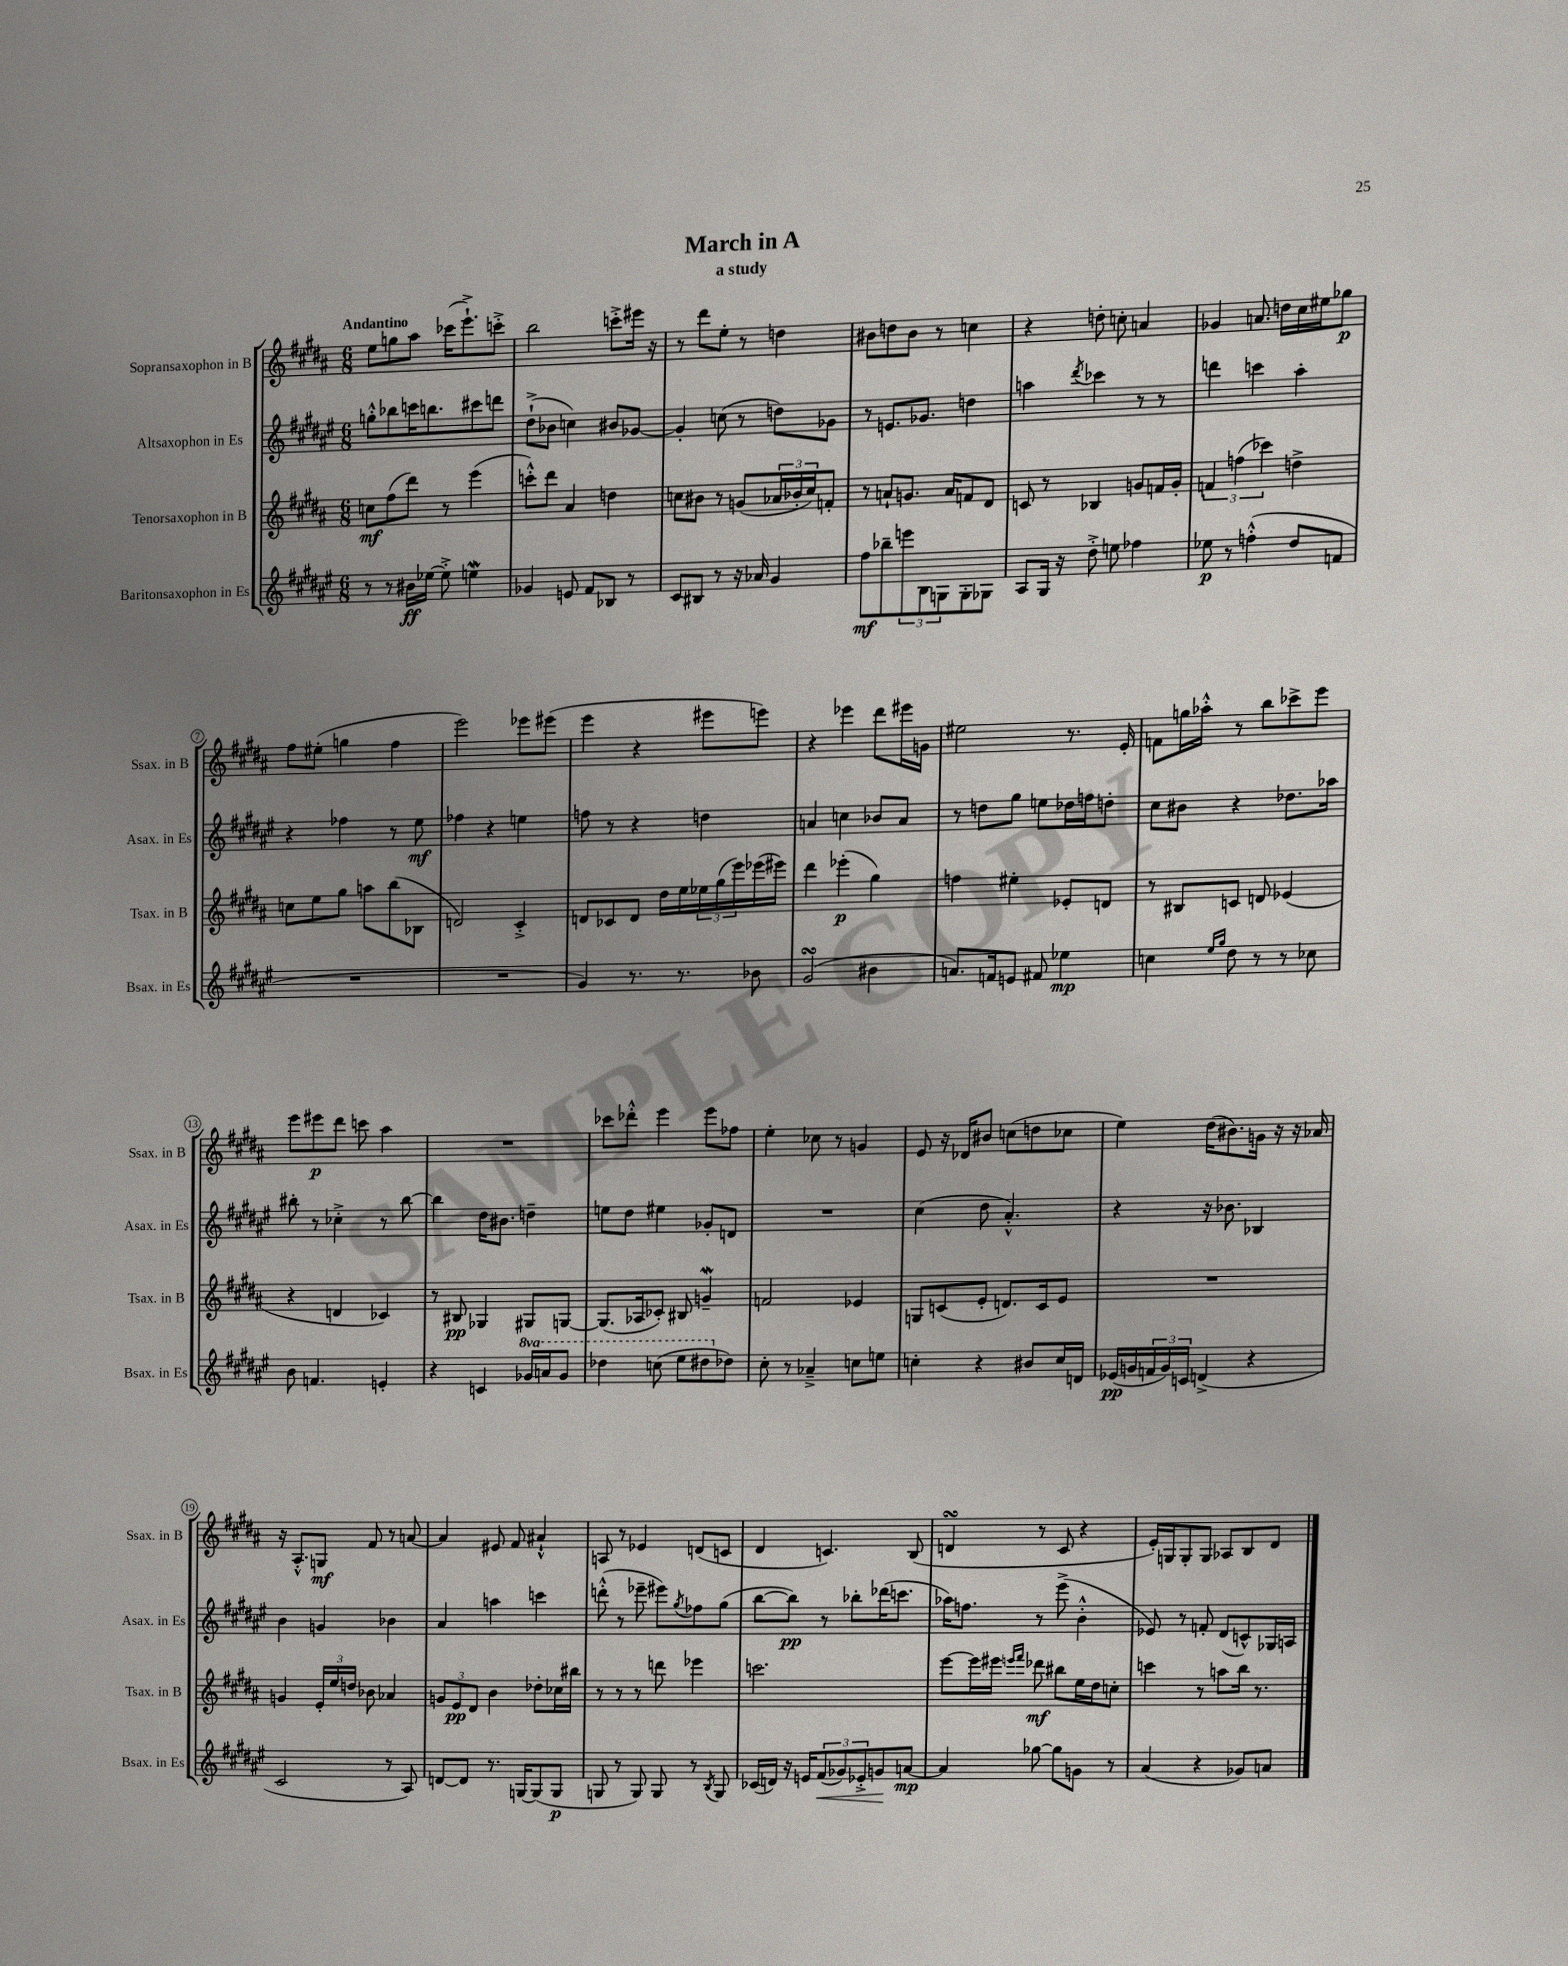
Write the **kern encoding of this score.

**kern	**dynam	**kern	**dynam	**kern	**dynam	**kern	**dynam
*part4	*part4	*part3	*part3	*part2	*part2	*part1	*part1
*staff4	*staff4	*staff3	*staff3	*staff2	*staff2	*staff1	*staff1
*I"Baritonsaxophon in Es	*	*I"Tenorsaxophon in B	*	*I"Altsaxophon in Es	*	*I"Sopransaxophon in B	*
*I'Bsax. in Es	*	*I'Tsax. in B	*	*I'Asax. in Es	*	*I'Ssax. in B	*
*clefG2	*	*clefG2	*	*clefG2	*	*clefG2	*
*k[f#c#g#d#a#e#]	*	*k[f#c#g#d#a#]	*	*k[f#c#g#d#a#e#]	*	*k[f#c#g#d#a#]	*
*M6/8	*	*M6/8	*	*M6/8	*	*M6/8	*
=1	=1	=1	=1	=1	=1	=1	=1
!	!	!	!	!	!	!LO:TX:a:B:t=Andantino	!
8r	.	8ccn\L	mf	8ggn'^^\L	.	8ee\L	.
8r	.	(8ff#\	.	8bb-X\	.	8ggn\	.
16b#X\LL	ff	8ddd#\J)	.	16cccn\K	.	8aa#\J	.
[16ee-X\JJ	.	.	.	8.bbn\	.	.	.
8ee-'^\]	.	8r	.	.	.	(16ccc-X\KL	.
.	.	.	.	.	.	8.eee`^\)	.
4eenw\	.	(4eee\	.	8ccc#X\	.	.	.
.	.	.	.	8dddn\J	.	8cccn'^\J	.
=2	=2	=2	=2	=2	=2	=2	=2
4g-X/	.	8cccn'^^\L)	.	(8dd#`^\L	.	2bb\	.
.	.	8ddd#\J	.	8b-X\J	.	.	.
8en/	.	4a#/	.	4ccn\)	.	.	.
8f#/L	.	.	.	.	.	.	.
8B-X/J	.	4ddn\	.	8b#X/L	.	8cccn'^\L	.
8r	.	.	.	[8g-X/J	.	16eee#X\Jk	.
.	.	.	.	.	.	16r	.
=3	=3	=3	=3	=3	=3	=3	=3
8c#/L	.	8ccn\L	.	4g-'/]	.	8r	.
8B#X/J	.	8b#X\J	.	.	.	8ddd#\L	.
8r	.	8r	.	(8ccn\	.	8ee'\J	.
16r	.	(8gn/L	.	8r	.	8r	.
16a-X/	.	.	.	.	.	.	.
4g#/	.	24a-X/L	.	8ddn\L)	.	4ddn\	.
.	.	24b-X'/	.	.	.	.	.
.	.	24cc/J)	.	.	.	.	.
.	.	8fn'/J	.	8g-X\J	.	.	.
=4	=4	=4	=4	=4	=4	=4	=4
8ff#\L	mf	8r	.	8r	.	8b#X\L	.
8bb-X~\	.	8an`/L	.	8.en/L	.	8ddn\	.
12eeen\	.	8.gn/J	.	.	.	8b#\J	.
.	.	.	.	8.g-X/J	.	.	.
12B\	.	.	.	.	.	.	.
.	.	.	.	.	.	8r	.
12Gn\	.	.	.	.	.	.	.
.	.	16a/KL	.	.	.	.	.
8G'\	.	8fn/	.	4ddn\	.	4ccn\	.
8G-X\J	.	8d#/J	.	.	.	.	.
=5	=5	=5	=5	=5	=5	=5	=5
8A#/L	.	8cn/	.	4aan\	.	4r	.
16G#/Jk	.	8r	.	.	.	.	.
16r	.	.	.	.	.	.	.
.	.	.	.	8qddd#/	.	.	.
8dd#'^\	.	4B-X/	.	4ccc-X\	.	8ddn'\	.
8een\	.	.	.	.	.	8ccn'\	.
4ff-X\	.	8gn/L	.	8r	.	4an/	.
.	.	16fn/L	.	8r	.	.	.
.	.	16g'/JJ	.	.	.	.	.
=6	=6	=6	=6	=6	=6	=6	=6
8ee-X\	p	6fn/	.	4dddn\	.	4g-X/	.
8r	.	.	.	.	.	.	.
.	.	(6ffn\	.	.	.	.	.
(4ffn'^^\	.	.	.	4cccn\	.	8.an/	.
.	.	6ccc-X\)	.	.	.	.	.
.	.	.	.	.	.	16ddn\LL	.
8dd#/L	.	4ddn^\	.	4aa#'\	.	16cc#\	.
.	.	.	.	.	.	16ee#X\J	.
8fn/J	.	.	.	.	.	8gg-X\J	p
!!LO:LB:g=z
=7	=7	=7	=7	=7	=7	=7	=7
2.r	.	8ccn\L	.	4r	.	8ff#\L	.
.	.	8ee\	.	.	.	(8ee#X'\J	.
.	.	8gg#\J	.	4ff-X\	.	4ggn\	.
.	.	8aan\L	.	.	.	.	.
.	.	(8bb\	.	8r	.	4ff#\	.
.	.	8B-X\J	.	8ee#\	mf	.	.
=8	=8	=8	=8	=8	=8	=8	=8
2.r	.	2dn/)	.	4ff-X\	.	2eee\)	.
.	.	.	.	4r	.	.	.
.	.	4c#'^/	.	4een\	.	8eee-X\L	.
.	.	.	.	.	.	(8eee#X\J	.
=9	=9	=9	=9	=9	=9	=9	=9
4g#/)	.	8dn/L	.	8ffn\	.	4eee\	.
.	.	8c-X/	.	8r	.	.	.
8.r	.	8d/J	.	4r	.	4r	.
.	.	16dd#\LL	.	.	.	.	.
8.r	.	16ee\	.	.	.	.	.
.	.	24ee-X\	.	4ddn\	.	8eee#X\L	.
.	.	(24gg#\	.	.	.	.	.
.	.	24eee\)	.	.	.	.	.
8b-X\	.	(16eee-X\	.	.	.	8eeen\J)	.
.	.	16eee#X\JJ)	.	.	.	.	.
=10	=10	=10	=10	=10	=10	=10	=10
(2g#sSSS/	.	4ddd#\	.	4an/	.	4r	.
.	.	(4eee-X'\	p	4ccn\	.	4eee-X\	.
4b#X\	.	4gg#\)	.	8b-X/L	.	8ddd#\L	.
.	.	.	.	8a/J	.	16eee#X\L	.
.	.	.	.	.	.	16gn\JJ	.
=11	=11	=11	=11	=11	=11	=11	=11
8.an/L)	.	4ffn\	.	8r	.	2ee#X\	.
.	.	.	.	8ddn\L	.	.	.
16fn/k	.	.	.	.	.	.	.
8en/J	.	4ee#X'\	.	8gg#\J	.	.	.
8f#X/	.	.	.	8een\L	.	.	.
4ee-X\	mp	8e-X'/L	.	16dd-X\L	.	8.r	.
.	.	.	.	16ffn\J	.	.	.
.	.	8dn/J	.	8ddn'\J	.	.	.
.	.	.	.	.	.	16e'/	.
=12	=12	=12	=12	=12	=12	=12	=12
4ccn\	.	8r	.	8cc#\L	.	8fn\L	.
.	.	8B#X/L	.	8b#X\J	.	16ggn\L	.
.	.	.	.	.	.	16aa-X'^^\JJ	.
16qqee#/LL	.	.	.	.	.	.	.
16qqgg#/JJ	.	.	.	.	.	.	.
8dd#\	.	8cn/J	.	4r	.	8r	.
8r	.	8dn/	.	.	.	8bb\L	.
8r	.	(4e-X/	.	8.dd-X\L	.	8ccc-X^\	.
8cc-X\	.	.	.	.	.	8eee\J	.
.	.	.	.	16aa-X\Jk	.	.	.
!!LO:LB:g=z
=13	=13	=13	=13	=13	=13	=13	=13
8b\	.	4r	.	8bb#X'\	.	8eee\L	.
4.fn/	.	.	.	8r	.	8eee#X\	p
.	.	4dn/	.	4cc-X'^\	.	8ddd#\J	.
.	.	.	.	.	.	8cccn\	.
4en'/	.	4c-X/)	.	8r	.	4aa#\	.
.	.	.	.	[8bb#\	.	.	.
=14	=14	=14	=14	=14	=14	=14	=14
4r	.	8r	.	4bb#\]	.	2.r	.
.	.	8B#X/	pp	.	.	.	.
4cn/	.	4G-X/	.	16dd#\KL	.	.	.
.	.	.	.	8.b#X\J	.	.	.
*8va	*	*	*	*	*	*	*
16gg-X/LL	.	8G#X/L	.	4ddn~\	.	.	.
16aan/J	.	.	.	.	.	.	.
8gg-/J	.	[8Gn/J	.	.	.	.	.
=15	=15	=15	=15	=15	=15	=15	=15
4ddd-X\	.	(8.G/L]	.	8een\L	.	8ccc-X\L	.
.	.	.	.	8dd#\J	.	8ddd-X'^^\J	.
.	.	16A-X/k	.	.	.	.	.
(8cccn\	.	8c-X'/J)	.	4ee#X\	.	4eee\	.
8eee#\L	.	8B#X/	.	.	.	.	.
8ddd#X\	.	4gnw~/	.	8g-X'/L	.	8eee\L	.
*X8va	*	*	*	*	*	*	*
8dd-X\J)	.	.	.	8dn/J	.	8ff-X\J	.
=16	=16	=16	=16	=16	=16	=16	=16
8cc#'\	.	2fn/	.	2.r	.	4ee'\	.
8r	.	.	.	.	.	.	.
4a-X~^/	.	.	.	.	.	8cc-X\	.
.	.	.	.	.	.	8r	.
8ccn\L	.	4e-X/	.	.	.	4gn/	.
8een\J	.	.	.	.	.	.	.
=17	=17	=17	=17	=17	=17	=17	=17
4ccn'\	.	8Gn/L	.	(4cc#\	.	8e/	.
.	.	(8cn/	.	.	.	16r	.
.	.	.	.	.	.	16d-X/KL	.
4r	.	8e'/J	.	8dd#\	.	8b#X/J	.
.	.	8.dn/L)	.	4.a#'^^/)	.	(8ccn\L	.
8b#X/L	.	.	.	.	.	8ddn\	.
.	.	16c/k	.	.	.	.	.
16cc/L	.	8e/J	.	.	.	8cc-X\J	.
16dn/JJ	.	.	.	.	.	.	.
=18	=18	=18	=18	=18	=18	=18	=18
(16e-X/LL	pp	2.r	.	4r	.	4ee\)	.
16gn/	.	.	.	.	.	.	.
24fn/	.	.	.	.	.	.	.
24g/)	.	.	.	.	.	.	.
24cn/JJ	.	.	.	.	.	.	.
(4dn^/	.	.	.	16r	.	(16dd#\KL	.
.	.	.	.	8.b-X\	.	8.b#X\)	.
4r	.	.	.	4B-X/	.	16gn\Jk	.
.	.	.	.	.	.	16r	.
.	.	.	.	.	.	16r	.
.	.	.	.	.	.	16a-X/	.
!!LO:LB:g=z
=19	=19	=19	=19	=19	=19	=19	=19
2c#/	.	4gn/	.	4b\	.	16r	.
.	.	.	.	.	.	8.A#'^^/L	.
.	.	24e'/LL	.	4gn/	.	8Gn/J	mf
.	.	24ee/	.	.	.	.	.
.	.	24ddn/JJ	.	.	.	.	.
.	.	8b-X\	.	.	.	8f#/	.
8r	.	4a-X/	.	4b-X\	.	8r	.
8A#/)	.	.	.	.	.	[8an/	.
=20	=20	=20	=20	=20	=20	=20	=20
[8dn/L	.	12gn/L	.	4a#/	.	4a/]	.
.	.	12e/	pp	.	.	.	.
8d/J]	.	.	.	.	.	.	.
.	.	12d#/J	.	.	.	.	.
8.r	.	4b\	.	4aan\	.	8e#X/	.
.	.	.	.	.	.	8f#/	.
[16Gn/KL	.	.	.	.	.	.	.
(8G/]	.	8dd-X'\L	.	4cccn\	.	4a#X`^^/	.
8G/J	p	16cc-X\L	.	.	.	.	.
.	.	16bb#X\JJ	.	.	.	.	.
=21	=21	=21	=21	=21	=21	=21	=21
8Gn/	.	8r	.	(8dddn'^^\	.	8An/	.
8r	.	8r	.	8r	.	8r	.
8G/)	.	8r	.	8eee-X~\	.	4e-X/	.
8G/	.	8dddn\	.	8eee#X\L)	.	.	.
.	.	.	.	8qgg#/	.	.	.
8r	.	4eee-X\	.	8ff-X\	.	(8dn/L	.
8qB/	.	.	.	.	.	.	.
8G/	.	.	.	(8gg#\J	.	8cn/J	.
=22	=22	=22	=22	=22	=22	=22	=22
(16c-X/LL	.	2.cccn\	.	[8bb\L	.	4d#/	.
16dn/JJ)	.	.	.	.	.	.	.
16r	.	.	.	8bb\J])	pp	.	.
16en/KL	.	.	.	.	.	.	.
!	!LO:HP:b	!	!	!	!	!	!
(12f#/	<	.	.	8r	.	4.cn/)	.
12g-X/)	.	.	.	.	.	.	.
.	.	.	.	8bb-X'\L	.	.	.
12e-X'^/	.	.	.	.	.	.	.
8gn/	.	.	.	(16ddd-X\K	.	.	.
.	.	.	.	8.cccn\J	.	.	.
[8an/J	[ mp	.	.	.	.	(8B/	.
=23	=23	=23	=23	=23	=23	=23	=23
4a/]	.	[8eee\L	.	16aa-X\KL)	.	4dnsSSs/	.
.	.	.	.	8.ffn\J	.	.	.
.	.	16eee\L]	.	.	.	.	.
.	.	16eee#X\JJ	.	.	.	.	.
.	.	16qqeeen/LL	.	.	.	.	.
.	.	16qqfff#/JJ	.	.	.	.	.
[8gg-X\	.	8ddd-X\	mf	8r	.	8r	.
8gg-\L]	.	8bb#X\L	.	(8eee#^\	.	8c#/	.
8gn\J	.	16ee\L	.	4b'^^\	.	4r	.
.	.	16dd#\J	.	.	.	.	.
8r	.	8ccn'\J	.	.	.	.	.
=24	=24	=24	=24	=24	=24	=24	=24
(4a#/	.	4cccn\	.	8e-X/)	.	16e'/LL)	.
.	.	.	.	.	.	16Gn/J	.
.	.	.	.	8r	.	8G'/	.
4r	.	8r	.	8fn'/	.	8G/J	.
.	.	8aan\L	.	(8d#/L	.	8A-X/L	.
8g-X/L)	.	16bb\Jk	.	8cn^^/)	.	8B/	.
.	.	8.r	.	.	.	.	.
8an/J	.	.	.	16G-X/L	.	8d#/J	.
.	.	.	.	16An/JJ	.	.	.
==	==	==	==	==	==	==	==
*-	*-	*-	*-	*-	*-	*-	*-
